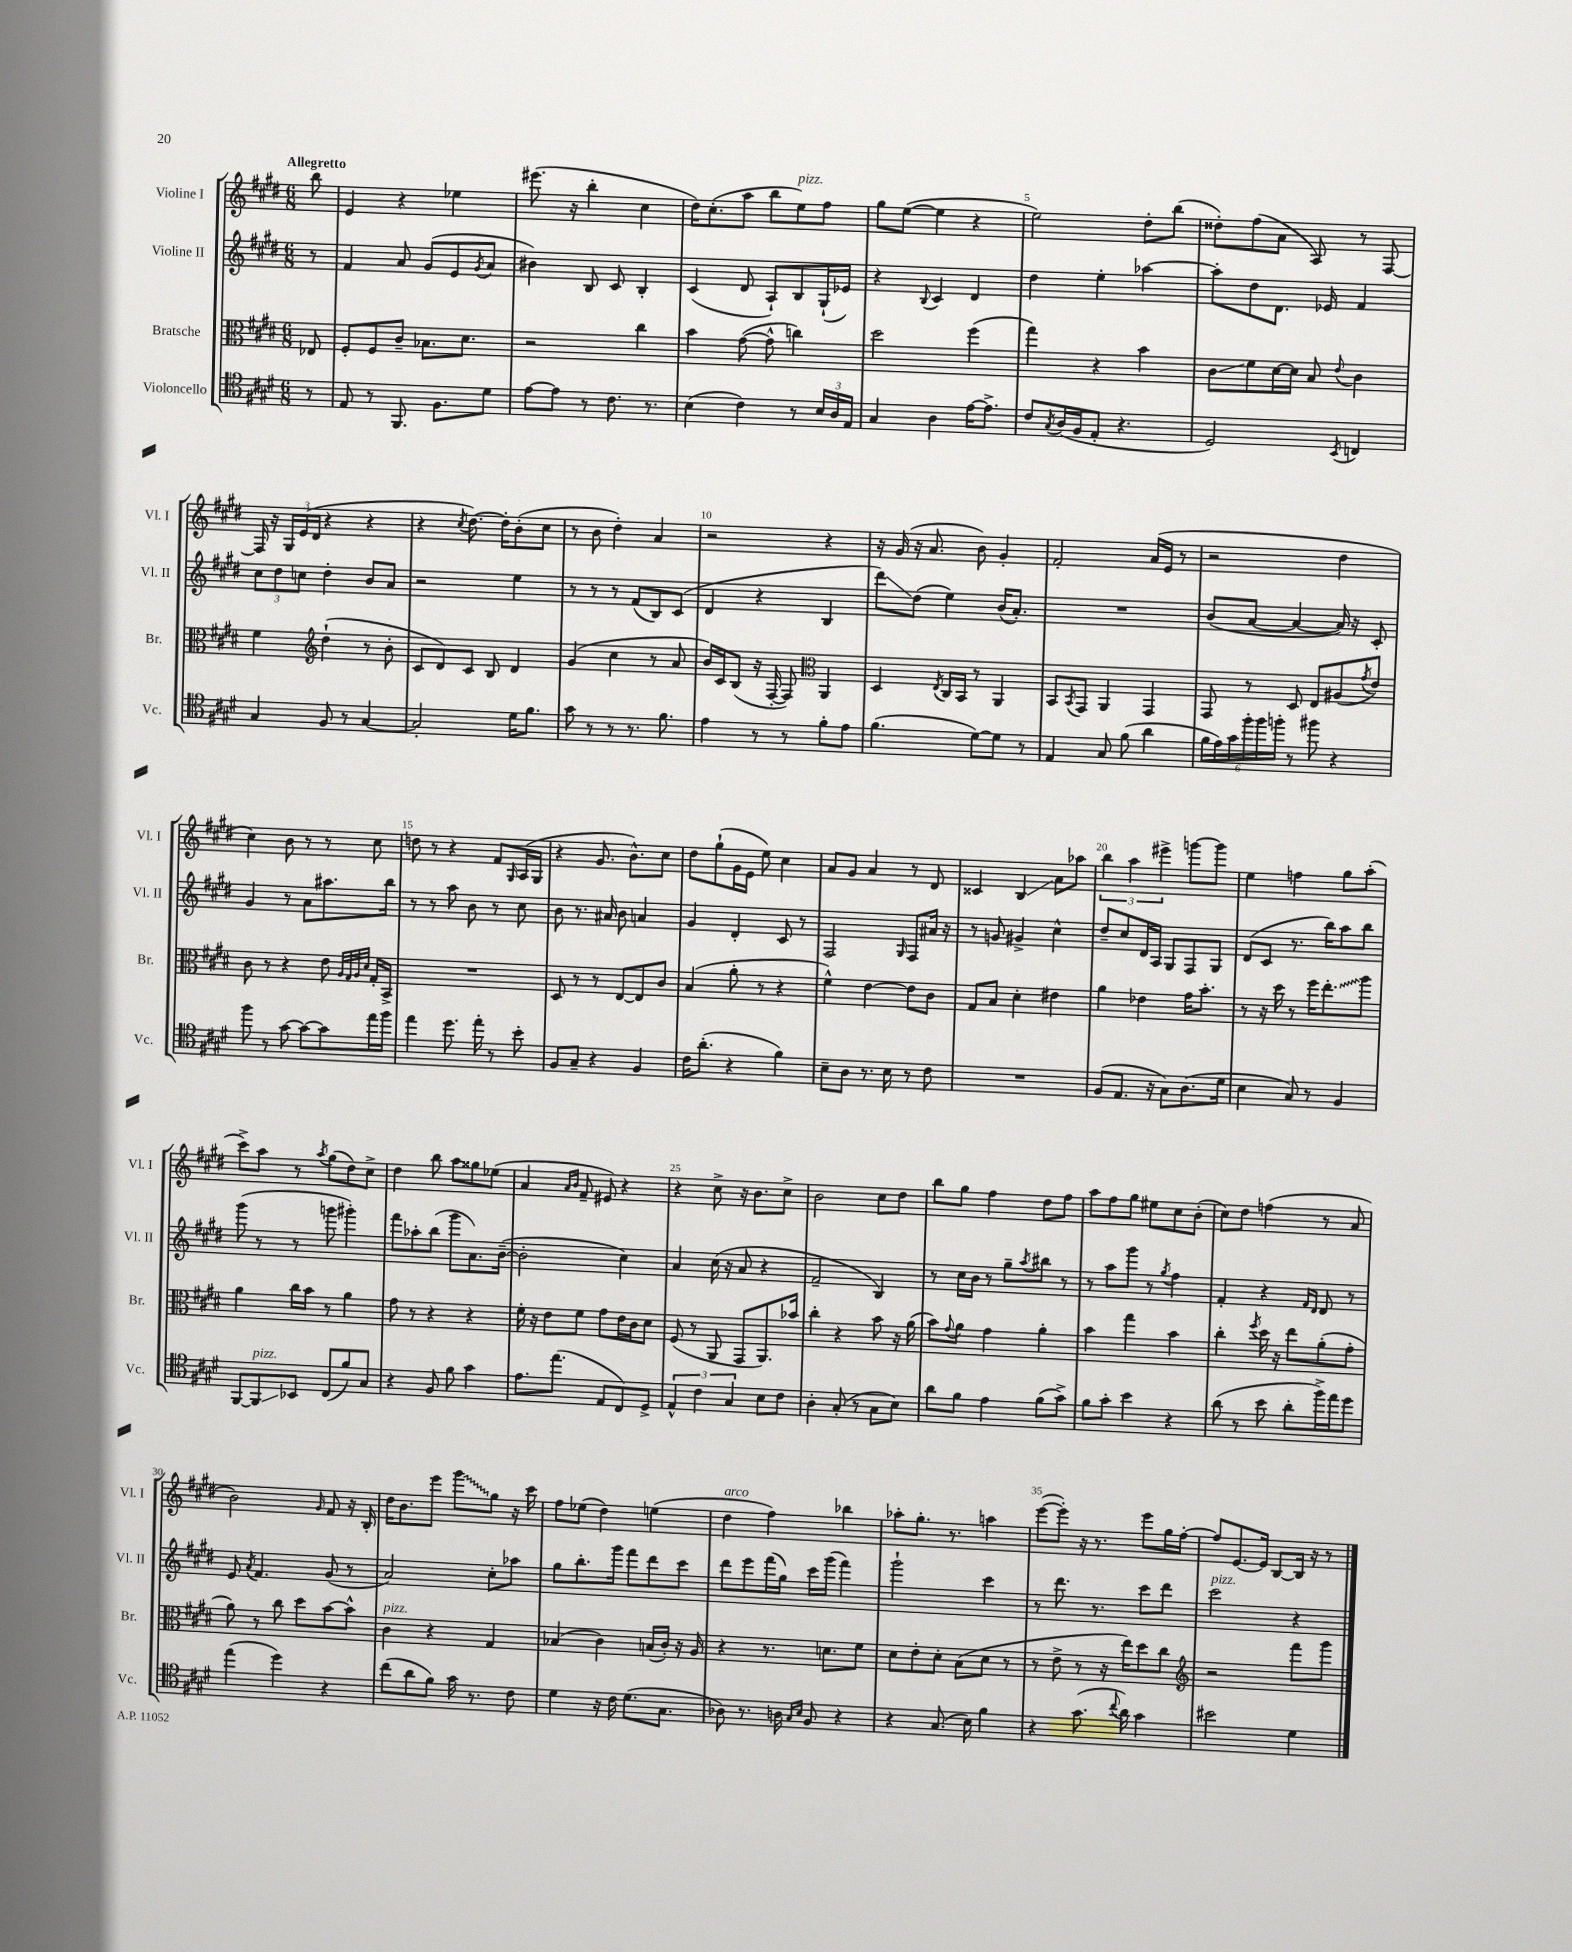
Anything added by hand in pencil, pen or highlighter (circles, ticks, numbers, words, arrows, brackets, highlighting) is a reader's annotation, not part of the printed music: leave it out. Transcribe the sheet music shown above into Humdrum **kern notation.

**kern	**kern	**kern	**kern
*staff4	*staff3	*staff2	*staff1
*clefC4	*clefC3	*clefG2	*clefG2
*k[f#c#g#d#]	*k[f#c#g#d#]	*k[f#c#g#d#]	*k[f#c#g#d#]
*M6/8	*M6/8	*M6/8	*M6/8
8r	8E-	8r	8bb
=	=	=	=
8E	8F#'	4f#	4e
8r	8F#	.	.
8.FF#	8c#~	8a	4r
.	8.B-	(8g#	.
8.F#	.	.	.
.	.	8e	4ee-
.	8.d#	.	.
.	.	8qg#	.
8d#	.	8a	.
=	=	=	=
[8e	2r	4b#)	(8.eee#
8e]	.	.	.
.	.	.	16r
8r	.	8B	4bb'
8.c#	.	8c#	.
.	4cc#	4B'	4cc#
8.r	.	.	.
=	=	=	=
(4B	4b	(4c#	16dd#)
.	.	.	(8.cc#'
4c#)	([8g#	8d#	8aa
.	8g#^^]	8A`)	8bb
8r	4cc)	8B	8ee)
24B	.	(16G#`	8ff#
24A	.	.	.
.	.	16e-)	.
24E	.	.	.
=	=	=	=
4G#	2dd#	4r	8gg#
.	.	.	([8ee
.	.	8qqB	.
4A	.	4c#	4ee]
[16e	(4ff#	4d#	4r
8.e^]	.	.	.
=	=	=	=
8c#	4gg#)	4dd#	2ee)
8qG#	.	.	.
(16A	.	.	.
16F#	.	.	.
8E'	4r	4ee'	.
4.r	.	.	.
.	4b	[4aa-	8dd#'
.	.	.	(8bb
=	=	=	=
2D#)	8c#	8aa-']	8dd##')
.	8f#	8dd#	(8ff#
.	[16d#	8.d#	8a
.	16d#]	.	.
.	8B	.	8A)
.	.	16e-	.
8qBB	8qqe	.	.
4C	4c#	4f#	8r
.	.	.	[8F#
=	=	=	=
4G#	4f#	12cc#	16F#]
.	.	.	16r
.	.	12dd#	.
.	.	.	24G#
.	.	12cc	(24e
.	.	.	24d#
*	*clefG2	*	*
8F#	(4dd#`	4dd#'	4r
8r	.	.	.
[4G#	8r	8b	4r
.	8b'	8a	.
=	=	=	=
2G#']	8c#	2r	4r
.	8d#)	.	.
.	.	.	8qcc#
.	8c#	.	[8.dd#)
.	8B	.	.
.	.	.	16dd#']
16d#	4d#	4ee	(8b'
8.f#	.	.	.
.	.	.	8cc#
=	=	=	=
8g#	(4g#	8r	8r
8r	.	8r	8b
8r	4cc#	8r	4dd#')
8.r	.	(8f#	.
.	8r	8B)	4a
8.f#	.	.	.
.	8a	(8c#	.
=	=	=	=
4e	16b)	4d#	2r
.	16c#	.	.
.	(8B	.	.
8r	16r	4r	.
.	[16F#'	.	.
8r	8F#])	.	.
*	*clefC3	*	*
8f#'	4AA	4B	4r
8e	.	.	.
=	=	=	=
(4.f#	4D#	8ddd#)	16r
.	.	.	(16g#
.	.	(8dd#	16r
.	.	.	8.a
.	8qE	.	.
.	16C#	4ee)	.
.	16BB	.	.
[8d#)	8r	.	8b)
8d#]	4AA	(16b	4g#'
.	.	8.a')	.
8r	.	.	.
=	=	=	=
4E	8BB	2.r	2f#'
.	8qBB	.	.
.	8GG#	.	.
8G#	4AA	.	.
(8f#	.	.	.
4a	4GG#	.	(16a
.	.	.	16e
.	.	.	8r
=	=	=	=
24f#	8GG#	(8b	2r
24e)	.	.	.
24g#	.	.	.
24ff#'	8r	[8a	.
24ff#	.	.	.
24ff'	.	.	.
8r	8D#	4a_	.
8ff#	8E	.	.
4r	(8A#	16a])	4dd#
.	.	16r	.
.	8qg#	.	.
.	8e)	8c#'	.
=	=	=	=
8ff#	8c#	4g#	4cc#)
8r	8r	.	.
[8g#	4r	8r	8b
8g#_	.	8a	8r
8g#]	8e	8.aa#	8r
.	32qqA	.	.
.	32qqG#	.	.
.	32qqA	.	.
.	32qqd#	.	.
16ee	16G#'	.	8cc#
16ff#	16BB^	16bb	.
=	=	=	=
4ee	2.r	8r	8dd
.	.	8r	8r
8.dd#	.	8aa	4r
.	.	8b	.
16ee'	.	.	.
8r	.	8r	8f#
.	.	.	16qqG#
8b'	.	8cc#	(16A
.	.	.	16G#
=	=	=	=
8F#	8D#	8b	4r
8G#~	8r	8.r	.
4r	8r	.	8.g#
.	.	16a#	.
.	[8E	8b	.
.	.	.	8.b^^)
4F#	8E]	4a	.
.	8c#	.	8cc#
=	=	=	=
16c#	(4B	4g#	8dd#
(8.a'	.	.	.
.	.	.	(8gg#`
4r	8a'	4d#'	16g#
.	.	.	16e
.	8r	.	8ee)
4f#)	4r	8c#	4cc#
.	.	8r	.
=	=	=	=
8B~	4f#^^)	2F#	8a
8A	.	.	8g#
8.r	[4e	.	4a
16B	.	.	.
.	.	16qqG#	.
8r	8e]	8F#	8r
8c#	8c#	16a#	8d#
.	.	16r	.
=	=	=	=
2.r	8G#	8r	4c##
.	8B	8g	.
.	4d#'	4g#^	4B
.	4e#	4cc#^^	8a
.	.	.	8aa-
=	=	=	=
(8F#	4a	8dd#~	6bb
8.E	.	8cc#	.
.	.	.	6aa
.	4e-	16d#	.
16r	.	16A	.
.	.	.	6eee#^
8G#)	.	8G#	.
(8.A	16g#	8F#	[8ggg
.	8.b'	.	.
.	.	8G#	8ggg]
16d#	.	.	.
=	=	=	=
4B	8r	(8d#	4ee
.	16r	8c#	.
.	16dd#	.	.
8G#)	8r	8.r	4ff
8r	16ff#	.	.
.	8.ee'	16bb)	.
4F#	.	8aa	8gg#
.	8aa	8bb	(8aa'
=	=	=	=
[8FF#	4a	(8ggg#	8ccc#^)
8FF#]	.	8r	8aa
8BB-	16cc#	8r	8r
.	16b	.	.
.	.	.	8qaa
(8C#	8r	8ggg	(8gg#
8f#)	4a	4ggg#')	8dd#)
8G#	.	.	8cc#^
=	=	=	=
4r	8g#	8fff#	4dd#
.	8r	8aa-'	.
8F#	4r	(8bb	8bb
8f#	.	8ggg#	8aa
4g#	4r	8.a)	8gg##
.	.	.	(8ee-
.	.	([16b~	.
=	=	=	=
8.e	16f#'	2b']	4a
.	16r	.	.
.	8e	.	.
(8.ee	.	.	.
.	.	.	16qqa
.	.	.	16qqb
.	8f#	.	8f#~
8E	8g#	.	8e#)
8C#)	16e	4cc#)	4r
.	16c#	.	.
8D#^	8d#	.	.
=	=	=	=
6E^^	(8F#	4a	4r
.	8r	.	.
6c#	.	.	.
.	8AA	(16cc#	8cc#^
.	.	16r	.
6G#	.	.	.
.	8GG#	8a	16r
.	.	.	8.b
8B	8.AA)	4r	.
8c#	.	.	8cc#^
.	16b-	.	.
=	=	=	=
4A'	4cc#'	2f#~	2b
(8G#'	4r	.	.
8r	.	.	.
8G#	8b	4B)	8cc#
8B)	16r	.	8dd#
.	(16a	.	.
=	=	=	=
8a	8b)	8r	8bb
.	8qqg#	.	.
8f#	8a	16cc#	8gg#
.	.	16b	.
4e	4g#	8r	4ff#
.	.	8gg#~	.
.	.	8qaa	.
(8f#	4a'	8bb#	8dd#
8g#^)	.	8r	8ff#
=	=	=	=
8f#	4b	8r	8aa
8g#'	.	8aa	8ff#
4b	4gg#	8ggg#	8gg#
.	.	8r	8ee#
.	.	8qgg#	.
4r	4b	4ff#	8cc#
.	.	.	(8b'
=	=	=	=
(8a	4cc#'	4f#'	8cc#)
8r	.	.	8dd#
.	8qff#	.	.
8b	16dd#	4r	(4ff
.	16r	.	.
8a'	8ee	.	.
.	.	16qqf#	.
.	.	16qqd#	.
16ff#^)	(8a'	8d#	8r
16ee	.	.	.
8dd#	8g#'	8r	8a
=	=	=	=
(4ee	8a)	8e	2b)
.	.	8qa	.
.	8r	4.f#	.
4dd#)	8cc#	.	.
.	8dd#	.	.
.	.	.	16qqg#
4r	[8b	(8g#	8f#
.	8b^^]	8r	16r
.	.	.	16B'
=	=	=	=
(8cc#	4c#	2a)	16dd#
.	.	.	8.b
8a	.	.	.
8f#)	4r	.	8eee
16g#	.	.	8ggg#
8.r	.	.	.
.	4G#	8cc#'	8gg#
8c#	.	8aa-	16r
.	.	.	16ccc#
=	=	=	=
4d#	(4B-	8gg#	8ff#
.	.	8.bb'	(8ee-
16r	4c#)	.	4dd#)
16c#	.	16ggg#	.
(8.d#	.	8fff#	.
.	(16B	8ddd#	(4ee
8.G#	16c#')	.	.
.	16r	8ccc#	.
.	16A	.	.
=	=	=	=
8A-)	4r	8ddd#	4dd#
8.r	.	8eee	.
.	8.r	(16fff#	4ff#)
16A	.	16gg#)	.
16qqG#	.	.	.
16qqB	.	.	.
8F#	.	16ccc#	.
.	8.d	(16ggg#	.
4r	.	4fff#)	4bb-
.	8f#	.	.
=	=	=	=
4r	8d#	2ggg#`	8aa-'
.	8e'	.	8.gg#'
(8.G#	8d#'	.	.
.	.	.	8.r
.	(8B	.	.
16B)	.	.	.
4f#	8d#	4ccc#	4aa
.	8r	.	.
=	=	=	=
4r	8r	8r	([8eee
.	8e^	8.ddd#	8eee'])
(8.g#	8r	.	16r
.	.	8.r	8.r
.	16r	.	.
8qqcc#	.	.	.
16a)	16ee)	.	.
4g#	8dd#	8ccc#	8eee
.	8cc#	8ddd#	16gg#
.	.	.	[16ff#'
=	=	=	=
*	*clefG2	*	*
2b#	2r	2ccc#	8ff#]
.	.	.	[8.e
.	.	.	16e]
.	.	.	[8B
4d#	8fff#	4r	16B]
.	.	.	16r
.	8ggg#	.	8r
==	==	==	==
*-	*-	*-	*-
